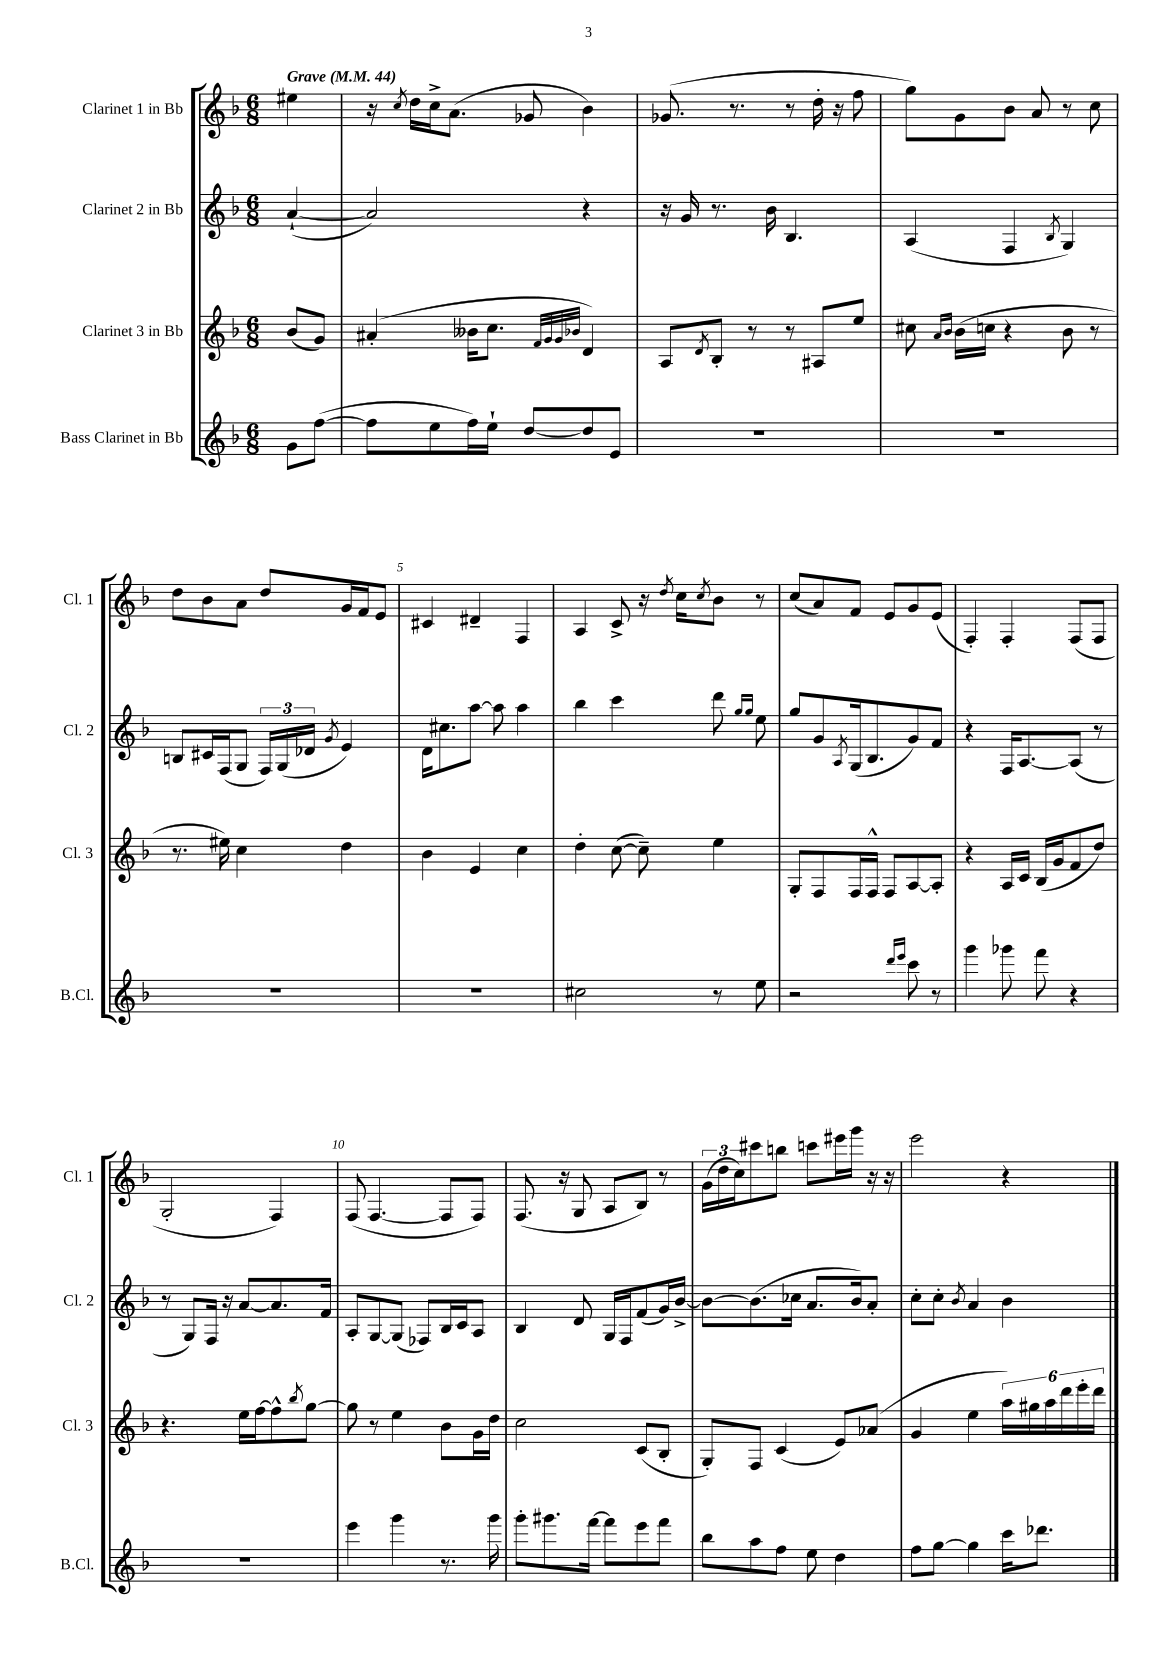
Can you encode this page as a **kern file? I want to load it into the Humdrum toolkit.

**kern	**kern	**kern	**kern
*staff4	*staff3	*staff2	*staff1
*clefG2	*clefG2	*clefG2	*clefG2
*k[b-]	*k[b-]	*k[b-]	*k[b-]
*M6/8	*M6/8	*M6/8	*M6/8
*MM44	*MM44	*MM44	*MM44
8g	(8b-	([4a`	4ee#
([8ff	8g)	.	.
=	=	=	=
8ff]	(4a#'	2a])	16r
.	.	.	8qcc
.	.	.	16dd
8ee	.	.	16cc^
.	.	.	(8.a
16ff)	16b--	.	.
16ee`	8.cc	.	.
[8dd	.	.	8g-
.	32qqf	.	.
.	32qqg	.	.
.	32qqg	.	.
.	32qqb-	.	.
8dd]	4d)	4r	4b-)
8e	.	.	.
=	=	=	=
2.r	8A	16r	(8.g-
.	.	16g	.
.	8qd	.	.
.	8B-'	8.r	.
.	.	.	8.r
.	8r	.	.
.	.	16b-	.
.	8r	4.B-	8r
.	8A#	.	16dd'
.	.	.	16r
.	8ee	.	8ff
=	=	=	=
2.r	8cc#	(4A	8gg)
.	16qqa	.	.
.	16qqb-	.	.
.	(16b-	.	8g
.	16cc	.	.
.	4r	4F	8b-
.	.	.	8a
.	.	8qB-	.
.	8b-	4G)	8r
.	8r	.	8cc
=	=	=	=
2.r	8.r	8B	8dd
.	.	16c#	8b-
.	16ee#)	(16F	.
.	4cc	8G	8a
.	.	24F)	8dd
.	.	(24G	.
.	.	24d-	.
.	.	8qg	.
.	4dd	4e)	16g
.	.	.	16f
.	.	.	8e
=	=	=	=
2.r	4b-	16d	4c#
.	.	8.cc#	.
.	4e	[8aa	4d#~
.	.	8aa]	.
.	4cc	4aa	4F
=	=	=	=
2cc#	4dd'	4bb-	4A
.	([8cc	4ccc	8c^
.	8cc~])	.	16r
.	.	.	8qdd
.	.	.	16cc
.	.	.	8qcc
8r	4ee	8ddd	8b-
.	.	16qqgg	.
.	.	16qqgg	.
8ee	.	8ee	8r
=	=	=	=
2r	8G'	8gg	(8cc
.	8F	8g	8a)
.	.	8qA	.
.	16F	(16G	8f
.	16F^^	8.B-	.
.	8F	.	8e
16qqddd	.	.	.
16qqeee	.	.	.
8ccc	[8A	8g)	8g
8r	8A']	8f	(8e
=	=	=	=
4ggg	4r	4r	4F')
8ggg-	16A	16F	4F'
.	16c	[8.A	.
8fff	(16B-	.	.
.	16g	.	.
4r	8f	(8A]	(8F
.	8dd)	8r	8F
=	=	=	=
2.r	4.r	8r	2G'
.	.	8G)	.
.	.	16F	.
.	.	16r	.
.	16ee	[8a	.
.	[16ff	.	.
.	8ff^^]	8.a]	4F)
.	8qbb-	.	.
.	[8gg	.	.
.	.	16f	.
=	=	=	=
4eee	8gg]	8A'	(8F
.	8r	[8G	[4.F
4ggg	4ee	(8G]	.
.	.	8F-)	.
8.r	8b-	16B-	8F]
.	.	16c	.
.	16g	8A	8F)
16ggg	16dd	.	.
=	=	=	=
8ggg'	2cc	4B-	(8.F
8.ggg#	.	.	.
.	.	.	16r
.	.	8d	8G
[16fff	.	.	.
8fff]	.	16G	8A
.	.	16F	.
8eee	(8c	(8f	8B-)
8fff	8B-'	16g)	8r
.	.	[16b-^	.
=	=	=	=
8bb-	8G')	8b-_	(24g
.	.	.	24dd
.	.	.	24cc)
8aa	8F	(8.b-]	8ccc#
8ff	(4c	.	8bb
.	.	16cc-	.
8ee	.	8.a	8ccc
4dd	8e)	.	16eee#
.	.	16b-)	16ggg
.	(8a-	8a'	16r
.	.	.	16r
=	=	=	=
8ff	4g	8cc'	2eee
[8gg	.	8cc'	.
.	.	8qb-	.
4gg]	4ee	4a	.
16ccc	24aa)	4b-	4r
.	24gg#	.	.
8.ddd-	.	.	.
.	24aa	.	.
.	24ddd	.	.
.	24eee'	.	.
.	24ddd	.	.
==	==	==	==
*-	*-	*-	*-
